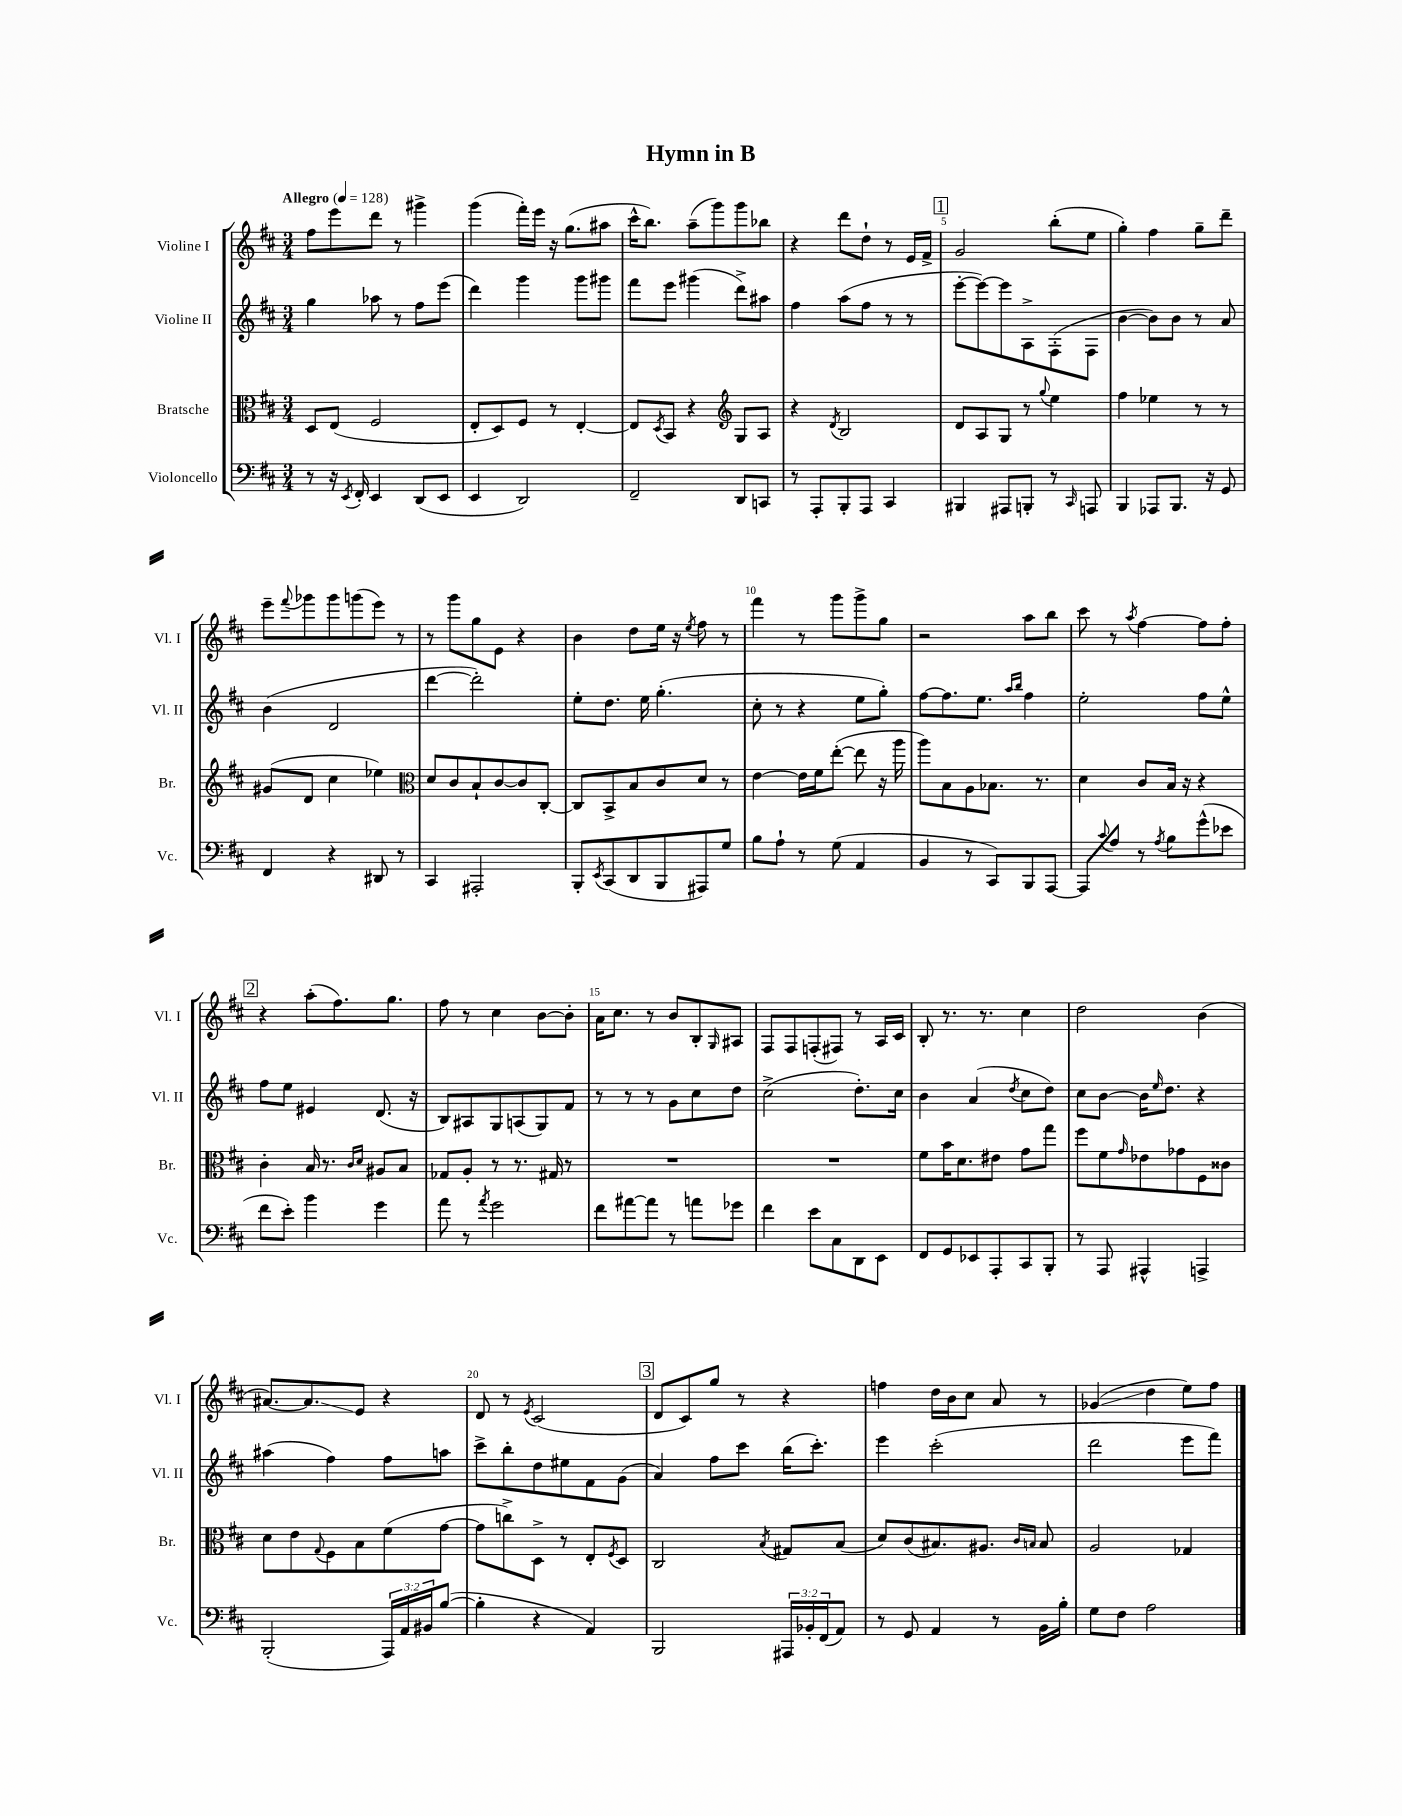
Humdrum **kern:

**kern	**kern	**kern	**kern
*staff4	*staff3	*staff2	*staff1
*clefF4	*clefC3	*clefG2	*clefG2
*k[f#c#]	*k[f#c#]	*k[f#c#]	*k[f#c#]
*M3/4	*M3/4	*M3/4	*M3/4
*MM128	*MM128	*MM128	*MM128
8r	8D	4gg	8ff#
16r	(8E	.	8eee
8qEE	.	.	.
16FF#'	.	.	.
4EE	2F#	8aa-	8ddd
.	.	8r	8r
(8DD	.	8ff#	4ggg#^
8EE	.	(8eee	.
=	=	=	=
4EE	8E'	4ddd)	(4ggg
.	8D)	.	.
2DD)	8F#	4ggg	16fff#')
.	.	.	16eee
.	8r	.	16r
.	.	.	(8.gg
.	[4E'	8ggg	.
.	.	8ggg#	8aa#
=	=	=	=
2FF#~	8E]	8fff#	16ccc#^^
.	.	.	8.bb)
.	8qD	.	.
.	8BB	8eee	.
.	4r	(4ggg#	(8aa~
.	.	.	8ggg)
*	*clefG2	*	*
8DD	8G	8ddd^)	8ggg
8CC	8A	8aa#	8bb-
=	=	=	=
8r	4r	4ff#	4r
8AAA'	.	.	.
.	8qd	.	.
8BBB'	2B	(8aa	8ddd
8AAA	.	8ff#	8dd`
4CC#	.	8r	8r
.	.	8r	16e
.	.	.	16f#^
=	=	=	=
4BBB#	8d	[8eee'	2g
.	8A	8eee_)	.
8AAA#	8G	8eee]	.
8BBB'	8r	8A^	.
.	8qqgg	.	.
8r	4ee	(8F#'	(8bb'
16qqCC#	.	.	.
8AAA	.	8F#	8ee
=	=	=	=
4BBB	4ff#	[4b	4gg')
8AAA-	4ee-	8b])	4ff#
8.BBB	.	8b	.
.	8r	8r	8gg~
16r	.	.	.
8GG	8r	8a	8ddd~
=	=	=	=
4FF#	(8g#	(4b	8eee~
.	.	.	8qqfff#
.	8d	.	8ggg-
4r	4cc#	2d	8ggg-
.	.	.	(8ggg
8DD#	4ee-)	.	8eee)
8r	.	.	8r
=	=	=	=
*	*clefC3	*	*
4CC#	8d	[4ddd	8r
.	8c#	.	8ggg
2AAA#'	8B`	2ddd'])	8gg
.	[8c#	.	8e
.	8c#]	.	4r
.	[8C#'	.	.
=	=	=	=
8BBB'	8C#]	8ee'	4b
8qEE	.	.	.
(8CC#	8BB^	8.dd	.
8DD	8B	.	8dd
.	.	16ee	.
8BBB	8c#	(4.gg'	16ee
.	.	.	16r
.	.	.	8qee
8AAA#)	8d	.	8ff#
8G	8r	.	8r
=	=	=	=
8B	[4e	8cc#'	4fff#
8A`	.	8r	.
8r	16e]	4r	8r
.	16f#	.	.
(8G	([8ee'	.	8ggg
4AA	8ee]	8ee	8ggg^
.	16r	8gg')	8gg
.	16aa	.	.
=	=	=	=
4BB	8aa)	[8ff#	2r
.	8B	8.ff#]	.
8r	8A	.	.
.	.	8.ee	.
8CC#)	8.B-	.	.
.	.	16qqaa	.
.	.	16qqbb	.
8BBB	.	4ff#	8aa
.	8.r	.	.
[8AAA	.	.	8bb
=	=	=	=
8AAA]	4d	2ee'	8ccc#
8qqc#	.	.	.
8A	.	.	8r
.	.	.	8qaa
8r	8c#	.	[4ff#
8qA	.	.	.
8B	16B	.	.
.	16r	.	.
(8g^^	4r	8ff#	8ff#]
8e-	.	8ee^^	8ff#'
=	=	=	=
8f#	4c#'	8ff#	4r
8e')	.	8ee	.
4b	16B	4e#	(8aa'
.	8.r	.	.
.	.	.	8.ff#)
.	16qqc#	.	.
.	16qqd	.	.
4g	8A#	(8.d	.
.	.	.	8.gg
.	8B	.	.
.	.	16r	.
=	=	=	=
8a	8G-	8B)	8ff#
8r	8A'	8A#	8r
8qa	.	.	.
2g	8r	8G	4cc#
.	8.r	(8A	.
.	.	8G)	[8b
.	16G#	.	.
.	8r	8f#	8b']
=	=	=	=
8f#	2.r	8r	16a
.	.	.	8.cc#
[8a#	.	8r	.
8a#]	.	8r	8r
8r	.	8g	8b
8a	.	8cc#	8B'
.	.	.	16qqG
8g-	.	8dd	8A#
=	=	=	=
4f#	2.r	(2cc#^	8F#
.	.	.	8F#
8e	.	.	(8F'
8C#	.	.	8F#)
8DD	.	8.dd')	8r
8EE	.	.	16A
.	.	16cc#	16c#
=	=	=	=
8FF#	8f#	4b	8B'
8GG	16b	.	8.r
.	8.d	.	.
8EE-	.	(4a	.
.	.	.	8.r
8AAA'	8e#	.	.
.	.	8qdd	.
8CC#	8g	8cc#	4cc#
8BBB'	8gg	8dd)	.
=	=	=	=
8r	8ff#	8cc#	2dd
8AAA	8f#	[8b	.
.	16qqg	.	.
4AAA#^^	8e-	16b]	.
.	.	16qqee	.
.	.	8.dd	.
.	8g-	.	.
4AAA^	8F#	4r	(4b
.	8c##	.	.
=	=	=	=
(2BBB'	8d	(4aa#	[8.a#)
.	8e	.	.
.	.	.	8.a#]
.	8qqG	.	.
.	8F#	4ff#)	.
.	8B	.	8e
24AAA)	(8f#	8ff#	4r
24AA	.	.	.
24BB#	.	.	.
([8B	[8g	8aa	.
=	=	=	=
4B']	8g]	8ccc#^	8d
.	8cc^)	8bb'	8r
.	.	.	8qe
4r	8D^	8dd	(2c#
.	8r	8ee#	.
4AA)	8E'	8f#	.
.	8qF#	.	.
.	8D	(8g	.
=	=	=	=
2BBB	2C#	4a)	8d
.	.	.	8c#)
.	.	8ff#	8gg
.	.	8ccc#	8r
.	8qB	.	.
24AAA#	8G#	(16bb	4r
24BB-'	.	.	.
.	.	8.ccc#')	.
(24FF#	.	.	.
8AA)	(8B	.	.
=	=	=	=
8r	8d)	4eee	4ff
8GG	(8c#	.	.
4AA	8.B#)	(2ccc#'	16dd
.	.	.	16b
.	.	.	8cc#
.	8.A#	.	.
8r	.	.	8a
.	16qqc#	.	.
.	16qqB	.	.
16BB	8B	.	8r
16B'	.	.	.
=	=	=	=
8G	2A	2ddd	(4g-
8F#	.	.	.
2A	.	.	4dd
.	4G-	8eee	8ee)
.	.	8fff#)	8ff#
==	==	==	==
*-	*-	*-	*-
